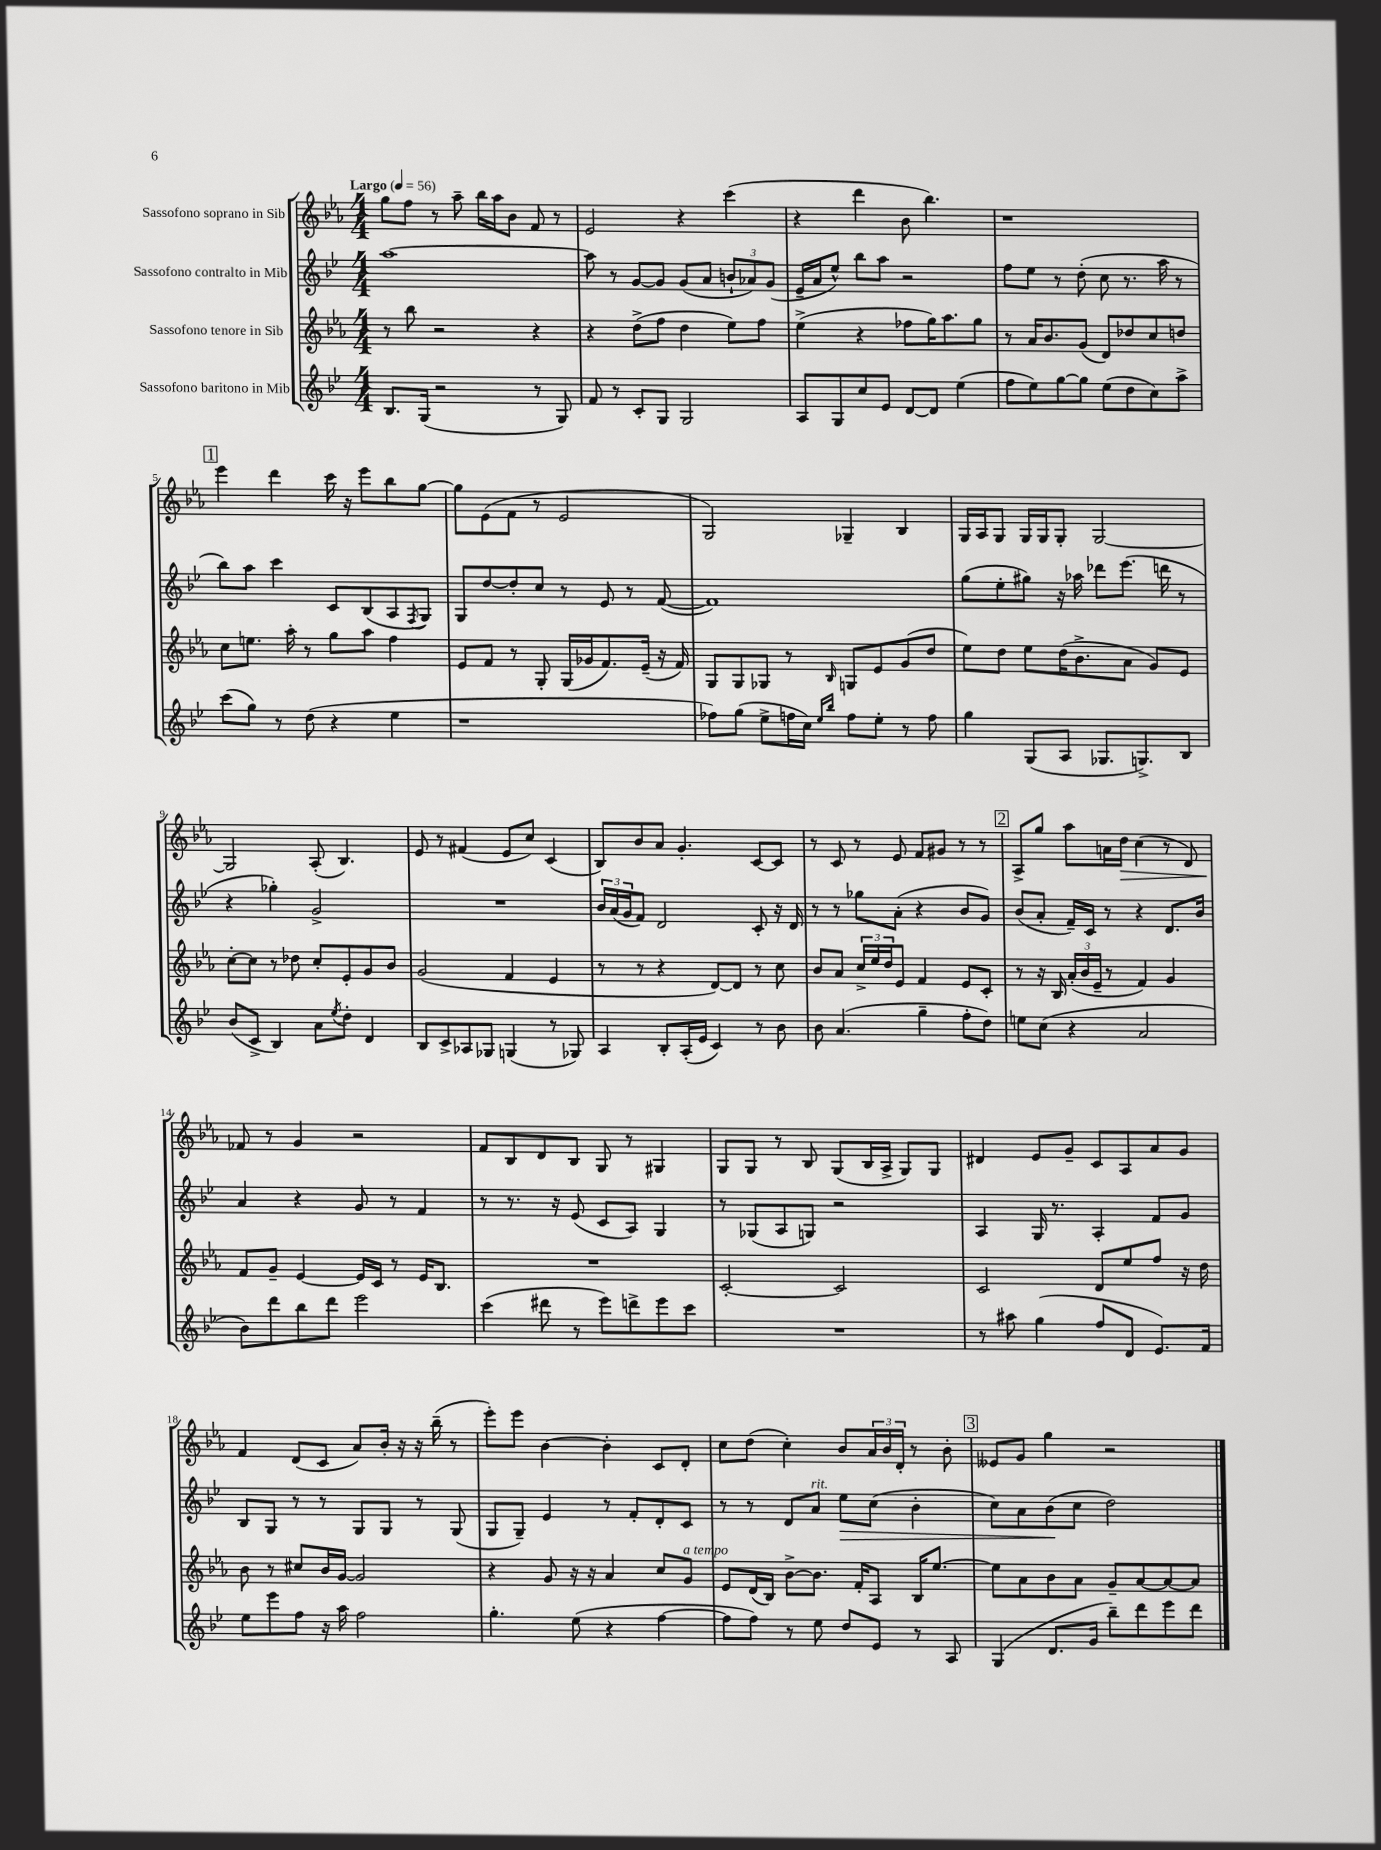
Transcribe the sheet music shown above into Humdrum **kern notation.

**kern	**kern	**kern	**kern
*staff4	*staff3	*staff2	*staff1
*clefG2	*clefG2	*clefG2	*clefG2
*k[b-e-]	*k[b-e-a-]	*k[b-e-]	*k[b-e-a-]
*M4/4	*M4/4	*M4/4	*M4/4
*MM56	*MM56	*MM56	*MM56
8.B-	8r	[1aa	8gg
.	8bb-	.	8ff
(16G	.	.	.
2r	2r	.	8r
.	.	.	8aa-~
.	.	.	16bb-
.	.	.	16aa-
.	.	.	8b-
8r	4r	.	8f
8G)	.	.	8r
=	=	=	=
8f	4r	8aa]	2e-
8r	.	8r	.
8c'	(8dd^	[8g	.
8G	8ff	8g]	.
2G	4dd	(8g	4r
.	.	8a	.
.	8ee-)	12b`	(4ccc
.	.	12a-)	.
.	8ff	.	.
.	.	(12g	.
=	=	=	=
8A	(4ee-^	16e-~	4r
.	.	16a	.
8G	.	8ee-^^)	.
8cc	4r	8bb-	4ddd
8e-	.	8aa	.
[8d	8ff-	2r	8b-
8d]	16gg)	.	4.bb-)
.	8.aa-	.	.
(4ee-	.	.	.
.	8gg	.	.
=	=	=	=
8ff	8r	8ff	1r
8ee-)	16a-	8ee-	.
.	8.b-	.	.
[8gg	.	8r	.
8gg]	(8g	(8dd'	.
(8ee-	8d)	8cc	.
8dd	8dd-	8.r	.
8cc)	8cc	.	.
.	.	16aa	.
8aa^	8dd	8r	.
=	=	=	=
(8ccc	8cc	8bb-)	4eee-
8gg)	8.ee	8aa	.
8r	.	4ccc	4ddd
.	16aa-'	.	.
(8dd	8r	.	.
4r	8gg	8c	16ccc
.	.	.	16r
.	8aa-	(8B-	8eee-
4ee-	4ff	8A	8bb-
.	.	8qF	.
.	.	8G)	[8gg
=	=	=	=
1r	8e-	8G	8gg]
.	8f	[8dd	(8e-
.	8r	8dd']	8f
.	8G'	8cc	8r
.	(16G	8r	2e-
.	16g-	.	.
.	8.f)	8e-	.
.	.	8r	.
.	(16e-~	.	.
.	16r	([8f	.
.	16f)	.	.
=	=	=	=
8ff-)	8G	1f])	2G)
(8gg	8G	.	.
8ee-^	8G-	.	.
16ff	8r	.	.
16cc)	.	.	.
16qqee-	.	.	.
16qqbb-	16qqB-	.	.
8ff	8G	.	4G-~
8ee-'	8e-	.	.
8r	(8g	.	4B-
8ff	8dd	.	.
=	=	=	=
4gg	8ee-)	(8gg	16G
.	.	.	16A-
.	8dd	8ee-'	8G
(8G	8ee-	8gg#)	16G
.	.	.	16G
8A	(16dd	16r	8G'
.	8.b-^	16aa-	.
8.G-	.	8ddd-	[2G
.	8a-	(8.eee-	.
8.G^)	.	.	.
.	8g)	.	.
.	.	16ddd	.
8B-	8e-	8r	.
=	=	=	=
(8b-	[8cc'	4r	2G]
8c^	8cc]	.	.
4B-)	8r	4gg-')	.
.	8dd-	.	.
8a	8cc'	2g^	(8A-'
8qee-	.	.	.
8dd'	8e-'	.	4.B-)
4d	8g	.	.
.	8b-	.	.
=	=	=	=
8B-	(2g	1r	8e-
8c^	.	.	8r
8A-	.	.	(4f#
8G-	.	.	.
(4G	4f	.	8e-
.	.	.	8cc)
8r	4e-	.	(4c
8G-)	.	.	.
=	=	=	=
4A	8r	24b-	8B-)
.	.	(24a	.
.	.	24g	.
.	8r	8f)	8b-
8B-'	4r	2d	8a-
(16A'	.	.	4.g'
16e-	.	.	.
4c)	[8d)	.	.
.	8d]	.	.
8r	8r	8c'	[8c
8b-	8cc	16r	8c]
.	.	16d	.
=	=	=	=
8b-	8b-	8r	8r
(4.a	8a-	8r	8c
.	24cc^	8gg-	8r
.	24ee-	.	.
.	24dd	.	.
.	8e-	(8a'	8e-
4gg~	4f	4r	8f
.	.	.	8g#
8ff'	8e-	8b-	8r
8dd)	8c'	8g)	8r
=	=	=	=
8ee	8r	(8b-	8A-^
(8cc	16r	8a'	8gg
.	16B-	.	.
4r	(24a-'	16f~)	8aa-
.	24b-	.	.
.	.	16c	.
.	24e-~	.	.
.	8r	8r	16a
.	.	.	16dd
2a	4f)	4r	(4cc
.	4g	8.d	8r
.	.	.	8d)
.	.	16b-	.
=	=	=	=
8b-)	8f	4a	8f-
8ddd	8g~	.	8r
8bb-	[4e-	4r	4g
8ddd	.	.	.
2eee-	16e-]	8g	2r
.	16c	.	.
.	8r	8r	.
.	16e-	4f	.
.	8.B-	.	.
=	=	=	=
(4ccc	1r	8r	8f
.	.	8.r	8B-
8ddd#	.	.	8d
.	.	16r	.
8r	.	(8e-	8B-
8eee-)	.	8c	8G
8ddd^	.	8A)	8r
8eee-	.	4G	4G#
8ccc	.	.	.
=	=	=	=
1r	[2c'	8r	8G
.	.	(8G-	8G
.	.	8A	8r
.	.	8G)	8B-
.	2c]	2r	(8G
.	.	.	16B-
.	.	.	16A-^
.	.	.	8G)
.	.	.	8G
=	=	=	=
8r	2c	4A	4d#
8aa#	.	.	.
(4gg	.	16G	8e-
.	.	8.r	.
.	.	.	8g~
8ff	8d	4A'	8c
8d	8ee-	.	8A-
8.e-)	8ff	8f	8a-
.	16r	8g	8g
16f	16dd	.	.
=	=	=	=
8ee-	8b-	8B-	4f
8eee-	8r	8G	.
8ff	8cc#	8r	(8d
16r	16b-	8r	8c
16aa	[16g	.	.
2ff	2g]	8G	8a-)
.	.	8G	16b-'
.	.	.	16r
.	.	8r	16r
.	.	.	(16bb-~
.	.	(8G	8r
=	=	=	=
4.gg'	4r	8G	8eee-')
.	.	8G~)	8eee-
.	8g	4e-	[4b-
(8ee-	16r	.	.
.	16r	.	.
4r	4a-	8r	4b-']
.	.	8f'	.
[4ff	8cc	8d'	8c
.	8g	8c	8d'
=	=	=	=
8ff]	8e-	8r	8cc
8ff)	(16d	8r	(8dd
.	16B-)	.	.
8r	[8b-^	8d	4cc')
8ee-	8.b-]	8a	.
8dd	.	8ee-	8b-
.	16f'	.	.
8e-	8A-	(8cc	24a-
.	.	.	24b-
.	.	.	24d'
8r	16B-	4b-'	8r
.	[8.ee-	.	.
8A	.	.	8b-'
=	=	=	=
(4G	8ee-]	8cc)	8e--
.	8a-	8a	8g
8.d	8b-	(8b-	4gg
.	8a-	8cc	.
16g	.	.	.
8bb-~)	8g~	2dd)	2r
8ddd	[8a-	.	.
8eee-	8a-_	.	.
8ddd	8a-]	.	.
==	==	==	==
*-	*-	*-	*-
